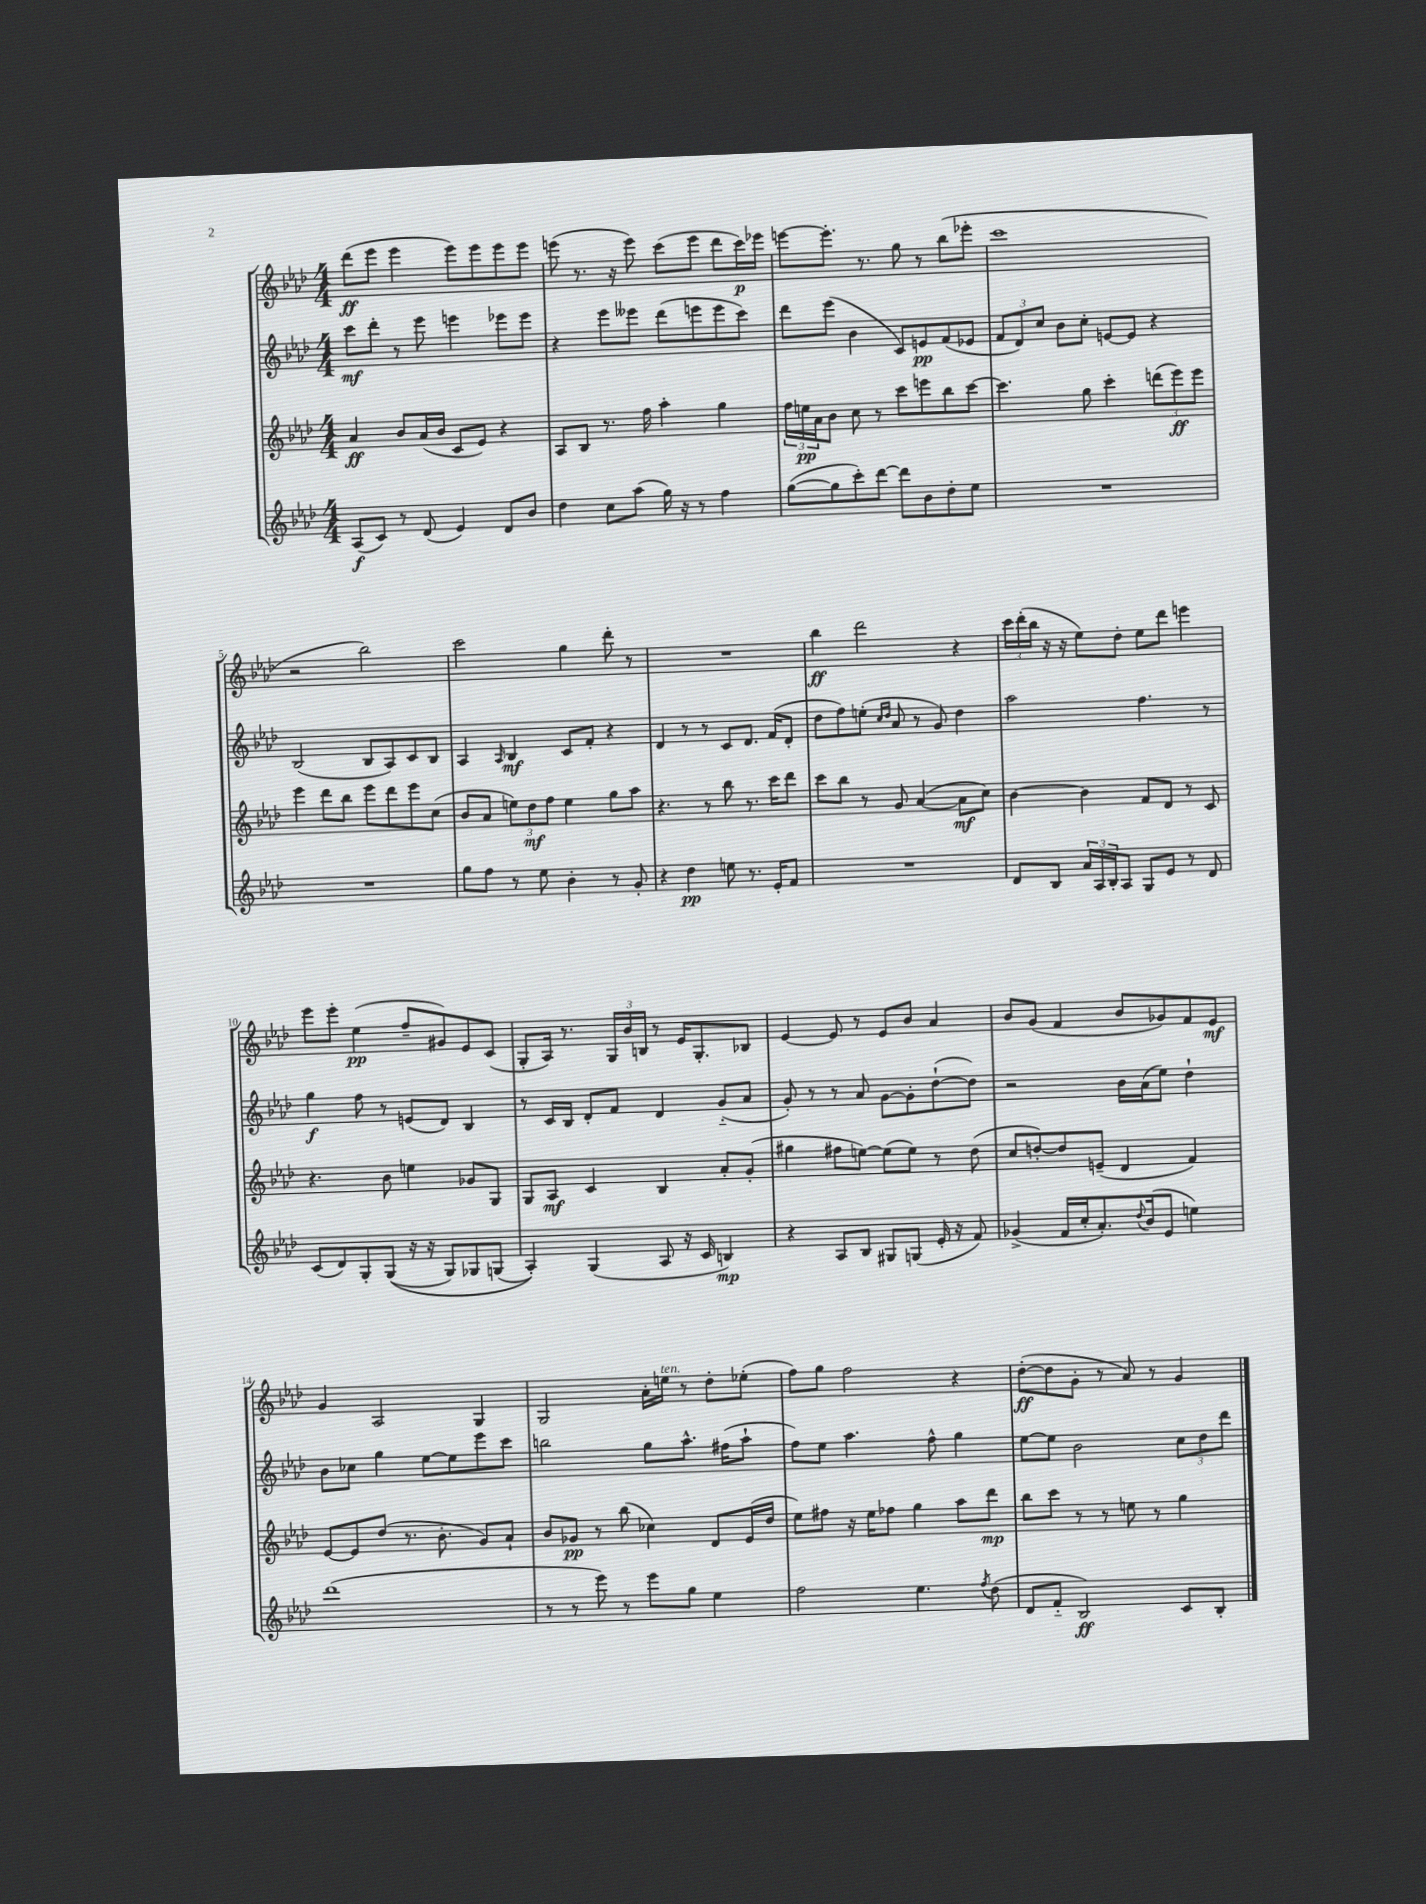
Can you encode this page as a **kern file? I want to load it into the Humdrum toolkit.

**kern	**dynam	**kern	**dynam	**kern	**dynam	**kern	**dynam
*part4	*part4	*part3	*part3	*part2	*part2	*part1	*part1
*staff4	*staff4	*staff3	*staff3	*staff2	*staff2	*staff1	*staff1
*clefG2	*	*clefG2	*	*clefG2	*	*clefG2	*
*k[b-e-a-d-]	*	*k[b-e-a-d-]	*	*k[b-e-a-d-]	*	*k[b-e-a-d-]	*
*M4/4	*	*M4/4	*	*M4/4	*	*M4/4	*
=1	=1	=1	=1	=1	=1	=1	=1
(8A-/L	f	4a-/	ff	8ccc\L	mf	(8ddd-\L	ff
8c/J)	.	.	.	8ddd-'\J	.	8eee-\J	.
8r	.	8b-/L	.	8r	.	4eee-\	.
(8d-/	.	(16a-/L	.	8eee-\	.	.	.
.	.	16b-/JJ	.	.	.	.	.
4e-/)	.	8c/L	.	4eeen\	.	8eee-\L)	.
.	.	8e-/J)	.	.	.	8eee-\	.
8d-/L	.	4r	.	8eee-X\L	.	8eee-\	.
8b-/J	.	.	.	8eee-\J	.	8eee-\J	.
=2	=2	=2	=2	=2	=2	=2	=2
4dd-\	.	8A-/L	.	4r	.	(8eeen\	.
.	.	8B-/J	.	.	.	8.r	.
8cc\L	.	8.r	.	8eee-\L	.	.	.
.	.	.	.	.	.	16r	.
(8aa-\J	.	.	.	8eee--X\J	.	8eee\)	.
.	.	16ff\	.	.	.	.	.
16gg\)	.	4aa-'\	.	(8ddd-\L	.	(8ccc\L	.
16r	.	.	.	.	.	.	.
8r	.	.	.	8eeen\	.	8eee\J	.
4ff\	.	4gg\	.	8eee\	.	8ddd-\L	.
.	.	.	.	8ccc\J)	.	16ccc\L)	p
.	.	.	.	.	.	16eee-X\JJ	.
=3	=3	=3	=3	=3	=3	=3	=3
([8gg\L	.	24ff\LL	.	8ddd-\L	.	[8eeen\L	.
.	.	24een\	pp	.	.	.	.
.	.	24a-\J	.	.	.	.	.
8gg\]	.	8b-\J	.	(8eee-\J	.	8.eee'\J]	.
8ccc'\)	.	8cc\	.	4b-\	.	.	.
.	.	.	.	.	.	8.r	.
[8ddd-\J	.	8r	.	.	.	.	.
8ddd-\L]	.	8ccc\L	.	8c/L)	.	8gg\	.
8b-\	.	8eeen\	.	8en/	pp	8r	.
8dd-'\	.	8bb-\	.	(8f/	.	(8bb-\L	.
8ee-\J	.	[8ccc\J	.	8e-X/J	.	8eee-X'\J	.
=4	=4	=4	=4	=4	=4	=4	=4
1r	.	4.ccc\]	.	12f/L	.	1ccc	.
.	.	.	.	12d-/)	.	.	.
.	.	.	.	12cc/J	.	.	.
.	.	.	.	8b-\L	.	.	.
.	.	8gg\	.	8cc'\J	.	.	.
.	.	4ccc'\	.	[8en/L	.	.	.
.	.	.	.	8e/J]	.	.	.
.	.	(12dddn\L	.	4r	.	.	.
.	.	12eee-\)	ff	.	.	.	.
.	.	12eee-\J	.	.	.	.	.
!!LO:LB:g=z
=5	=5	=5	=5	=5	=5	=5	=5
1r	.	4eee-\	.	(2B-/	.	2r	.
.	.	8ddd-\L	.	.	.	.	.
.	.	8bb-\J	.	.	.	.	.
.	.	8eee-\L	.	8B-/L	.	2bb-\)	.
.	.	8ddd-\	.	8A-/)	.	.	.
.	.	8eee-\	.	8c/	.	.	.
.	.	(8cc\J	.	8B-/J	.	.	.
=6	=6	=6	=6	=6	=6	=6	=6
8gg\L	.	8b-/L	.	4A-/	.	2ccc\	.
8ff\J	.	8a-/J	.	.	.	.	.
.	.	.	.	16qqA-/	.	.	.
8r	.	12een\L)	.	4B-/	mf	.	.
.	.	12dd-\	mf	.	.	.	.
8ee-\	.	.	.	.	.	.	.
.	.	12ff\J	.	.	.	.	.
4b-'\	.	4ee\	.	8c/L	.	4gg\	.
.	.	.	.	8f'/J	.	.	.
8r	.	8gg\L	.	4r	.	8ddd-'\	.
8g'/	.	8aa-\J	.	.	.	8r	.
=7	=7	=7	=7	=7	=7	=7	=7
4r	.	4.r	.	4d-/	.	1r	.
4dd-\	pp	.	.	8r	.	.	.
.	.	8r	.	8r	.	.	.
8een\	.	8bb-\	.	8c/L	.	.	.
8.r	.	8.r	.	8.d-/J	.	.	.
16e-'/KL	.	16ccc\KL	.	(16f/KL	.	.	.
8f/J	.	8ddd-\J	.	8d-'/J	.	.	.
=8	=8	=8	=8	=8	=8	=8	=8
1r	.	8ccc\L	.	8dd-\L	.	4bb-\	ff
.	.	8bb-\J	.	8ff\)	.	.	.
.	.	8r	.	(8een'\J	.	2ddd-\	.
.	.	.	.	16qqcc/LL	.	.	.
.	.	.	.	16qqdd-/JJ	.	.	.
.	.	8g/	.	8a-/	.	.	.
.	.	([4a-/	.	8r	.	.	.
.	.	.	.	8g/)	.	.	.
.	.	8a-\L]	mf	4dd-\	.	4r	.
.	.	8cc\J)	.	.	.	.	.
=9	=9	=9	=9	=9	=9	=9	=9
8d-/L	.	[4b-\	.	2aa-\	.	24ccc\LL	.
.	.	.	.	.	.	(24ddd-'\	.
.	.	.	.	.	.	24bb-\JJ	.
8B-/J	.	.	.	.	.	16r	.
.	.	.	.	.	.	16r	.
24a-/LL	.	4b-\]	.	.	.	8ee-\L)	.
24A-/	.	.	.	.	.	.	.
24B-'/J	.	.	.	.	.	.	.
8A-/J	.	.	.	.	.	8dd-'\J	.
8G/L	.	8f/L	.	4.ff\	.	8ee-\L	.
8e-/J	.	8d-/J	.	.	.	8ddd-\J	.
8r	.	8r	.	.	.	4eeen\	.
8d-/	.	8c/	.	8r	.	.	.
!!LO:LB:g=z
=10	=10	=10	=10	=10	=10	=10	=10
(8c/L	.	4.r	.	4gg\	f	8eee-\L	.
8d-/)	.	.	.	.	.	8eee-'\J	.
8G'/	.	.	.	8ff\	.	(4ee-\	pp
((8G/J	.	8b-\	.	8r	.	.	.
16r	.	4een\	.	(8en/L	.	8ff~/L	.
16r	.	.	.	.	.	.	.
8G/L)	.	.	.	8d-/J)	.	8g#X/)	.
8G-X/	.	8g-X/L	.	4B-/	.	8e-/	.
(8Gn/J	.	8G/J	.	.	.	(8c/J	.
=11	=11	=11	=11	=11	=11	=11	=11
4A-'/))	.	8G/L	.	8r	.	8G'/L	.
.	.	8A-/J	mf	16c/LL	.	16A-/Jk)	.
.	.	.	.	16B-/JJ	.	8.r	.
(4G/	.	4c/	.	8d-'/L	.	.	.
.	.	.	.	8f/J	.	24G/LL	.
.	.	.	.	.	.	24b-/	.
.	.	.	.	.	.	24Bn/JJ	.
8A-/	.	4B-/	.	4d-/	.	8r	.
16r	.	.	.	.	.	16e-/KL	.
16c/	.	.	.	.	.	8.G'/	.
4Bn/)	mp	8a-'/L	.	(8g/L	.	.	.
.	.	(8g'/J	.	8a-/J	.	8B-X/J	.
=12	=12	=12	=12	=12	=12	=12	=12
4r	.	4gg#X\	.	8g'/)	.	[4e-/	.
.	.	.	.	8r	.	.	.
8A-/L	.	8ff#X\L	.	8r	.	8e-/]	.
8B-/J	.	[8een\J)	.	8a-/	.	8r	.
8G#X/L	.	(8ee\L]	.	[8g\L	.	8e-/L	.
(8Gn/J	.	8ee\J)	.	8g'\]	.	8b-/J	.
16e-'/	.	8r	.	([8dd-`\	.	4a-/	.
16r	.	.	.	.	.	.	.
8f/)	.	(8dd-\	.	8dd-\J])	.	.	.
=13	=13	=13	=13	=13	=13	=13	=13
(4g-X^/	.	8cc/L	.	2r	.	8b-/L	.
.	.	[8ddn'/)	.	.	.	(8g/J	.
16f/LL	.	8dd/]	.	.	.	4f/	.
16cc'/J	.	.	.	.	.	.	.
8.a-'/)	.	(8en~/J	.	.	.	.	.
.	.	4d-/	.	16b-\LL	.	8b-/L	.
8qqdd-/	.	.	.	.	.	.	.
(16b-/k	.	.	.	(16a-\J	.	.	.
8e-/J	.	.	.	8ee-\J)	.	8g-X/)	.
4een\)	.	4f/)	.	4dd-`\	.	8f/	.
.	.	.	.	.	.	8e-/J	mf
!!LO:LB:g=z
=14	=14	=14	=14	=14	=14	=14	=14
(1ddd-	.	[8e-/L	.	8b-\L	.	4g/	.
.	.	8e-/]	.	8cc-X\J	.	.	.
.	.	(8dd-/J	.	4gg\	.	2A-/	.
.	.	8.r	.	.	.	.	.
.	.	.	.	[8ee-\L	.	.	.
.	.	8.b-'\	.	.	.	.	.
.	.	.	.	8ee-\]	.	.	.
.	.	8g/L)	.	8eee-\	.	4G/	.
.	.	8a-`/J	.	8ccc\J	.	.	.
=15	=15	=15	=15	=15	=15	=15	=15
8r	.	8b-/L	.	2bbn\	.	2G/	.
8r	.	8g-X/J	pp	.	.	.	.
8eee-\)	.	8r	.	.	.	.	.
8r	.	(8bb-\	.	.	.	.	.
8eee-\L	.	4cc-X\)	.	8gg\L	.	16a-'\LL	.
!	!	!	!	!	!	!LO:TX:a:i:t=ten.	!
.	.	.	.	.	.	16een\JJ	.
8gg\J	.	.	.	8.aa-^^\J	.	8r	.
4ee-\	.	8d-/L	.	.	.	8dd-'\L	.
.	.	.	.	(16ff#X\KL	.	.	.
.	.	(16e-/L	.	8aa-`\J	.	(8ee-X'\J	.
.	.	16dd-/JJ	.	.	.	.	.
=16	=16	=16	=16	=16	=16	=16	=16
2ff\	.	8ee-\L)	.	8ff\L)	.	8ff\L)	.
.	.	8ff#X\J	.	8ee-\J	.	8gg\J	.
.	.	16r	.	4.aa-\	.	2ff\	.
.	.	16ee-\KL	.	.	.	.	.
.	.	8ff-X\J	.	.	.	.	.
4.ee-\	.	4gg\	.	.	.	.	.
.	.	.	.	8ff^^\	.	.	.
.	.	8aa-\L	.	4gg\	.	4r	.
8qff/	.	.	.	.	.	.	.
(8dd-\	.	8ddd-\J	mp	.	.	.	.
=17	=17	=17	=17	=17	=17	=17	=17
8d-/L	.	8bb-\L	.	[8ee-\L	.	([8dd-'\L	ff
8f/J	.	8ccc\J	.	8ee-\J]	.	8dd-\]	.
2B-/)	ff	8r	.	2b-\	.	8g'\J	.
.	.	8r	.	.	.	8r	.
.	.	8een\	.	.	.	8a-/)	.
.	.	8r	.	.	.	8r	.
8c/L	.	4gg\	.	12cc\L	.	4g/	.
.	.	.	.	12dd-\	.	.	.
8B-'/J	.	.	.	.	.	.	.
.	.	.	.	12ddd-\J	.	.	.
==	==	==	==	==	==	==	==
*-	*-	*-	*-	*-	*-	*-	*-
